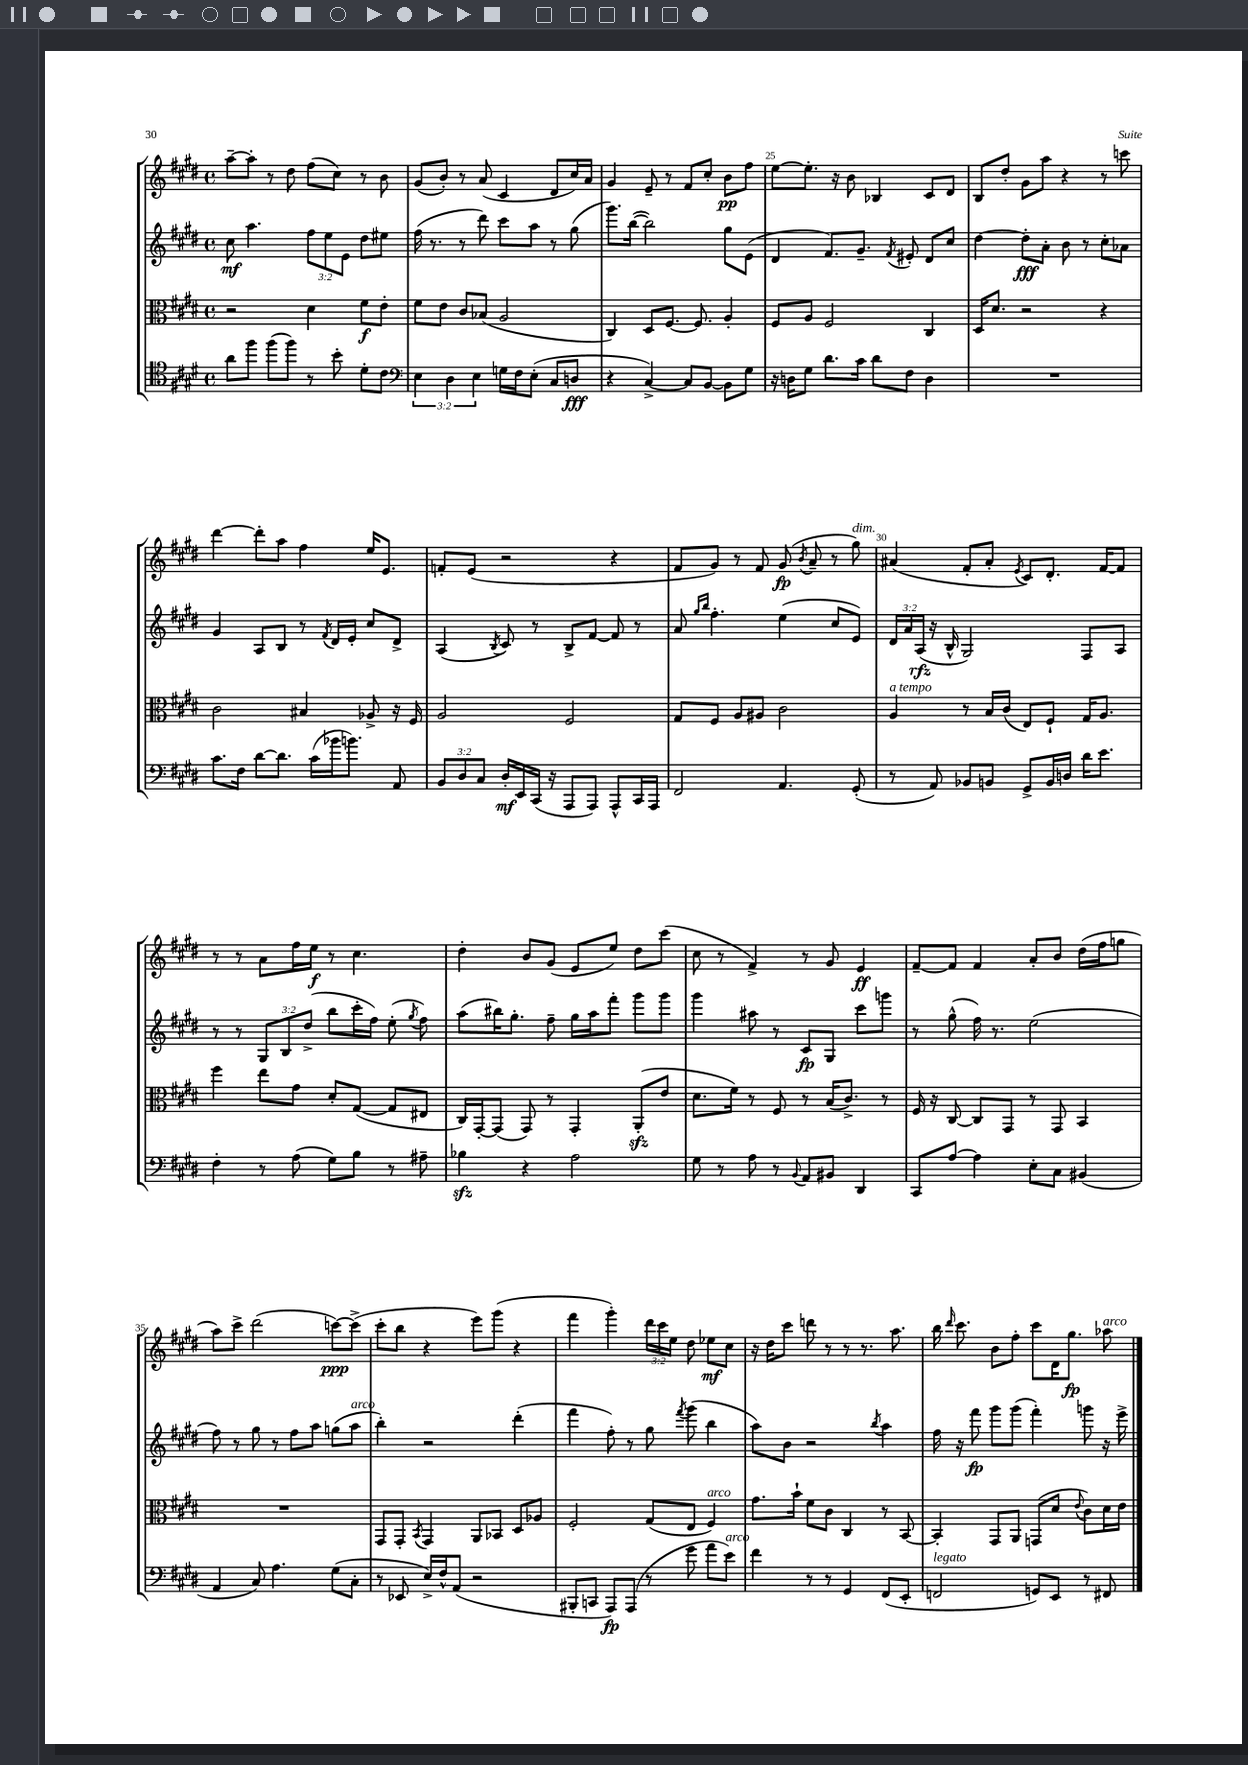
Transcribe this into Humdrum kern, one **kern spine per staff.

**kern	**dynam	**kern	**dynam	**kern	**dynam	**kern	**dynam
*part4	*part4	*part3	*part3	*part2	*part2	*part1	*part1
*staff4	*staff4	*staff3	*staff3	*staff2	*staff2	*staff1	*staff1
*clefC4	*	*clefC3	*	*clefG2	*	*clefG2	*
*k[f#c#g#d#]	*	*k[f#c#g#d#]	*	*k[f#c#g#d#]	*	*k[f#c#g#d#]	*
*M4/4	*	*M4/4	*	*M4/4	*	*M4/4	*
*met(c)	*	*met(c)	*	*met(c)	*	*met(c)	*
=22	=22	=22	=22	=22	=22	=22	=22
8a\L	.	2r	.	8cc#\	mf	[8aa~\L	.
8ff#\J	.	.	.	4.aa\	.	8aa'\J]	.
(8ff#\L	.	.	.	.	.	8r	.
8ff#\J)	.	.	.	.	.	8dd#\	.
8r	.	4d#\	.	12ff#\L	.	(8ff#\L	.
.	.	.	.	12ee\	.	.	.
8b'\	.	.	.	.	.	8cc#\J)	.
.	.	.	.	12e\J	.	.	.
8d#'\L	.	8f#\L	f	8dd#\L	.	8r	.
8c#\J	.	8e'\J	.	8ee#X\J	.	8b\	.
=23	=23	=23	=23	=23	=23	=23	=23
*clefF4	*	*	*	*	*	*	*
6E\	.	8f#\L	.	(16ff#\	.	(8g#/L	.
.	.	.	.	8.r	.	.	.
.	.	8e\J	.	.	.	8b'/J)	.
6D#\	.	.	.	.	.	.	.
.	.	8c#/L	.	8r	.	8r	.
6E\	.	.	.	.	.	.	.
.	.	(8B-X/J	.	8ddd#\)	.	(8a/	.
16Gn\LL	.	2A/	.	8ccc#\L	.	4c#/	.
16F#\J	.	.	.	.	.	.	.
(8E'\J	.	.	.	8aa\J	.	.	.
8C#/L	.	.	.	8r	.	8d#/L	.
8Dn/J	fff	.	.	(8gg#\	.	16cc#/L)	.
.	.	.	.	.	.	16a/JJ	.
=24	=24	=24	=24	=24	=24	=24	=24
4r	.	4C#/)	.	8.ggg#\L)	.	4g#/	.
.	.	.	.	([16bb\Jk	.	.	.
[4C#^/)	.	8D#/L	.	2bb\])	.	8e~/	.
.	.	[8.F#/J	.	.	.	8r	.
8C#/L]	.	.	.	.	.	8f#/L	.
.	.	8.F#/]	.	.	.	.	.
[8BB/J	.	.	.	.	.	8cc#'/J	.
8BB\L]	.	4A'/	.	8gg#\L	.	8b\L	pp
8G#\J	.	.	.	(8e\J	.	8ff#\J	.
=25	=25	=25	=25	=25	=25	=25	=25
16r	.	8F#/L	.	4d#/	.	[8ee\L	.
16Dn\KL	.	.	.	.	.	.	.
8G#\J	.	8A/J	.	.	.	8.ee'\J]	.
8.d#\L	.	2F#/	.	8.f#/L)	.	.	.
.	.	.	.	.	.	16r	.
.	.	.	.	.	.	8b\	.
16c#\Jk	.	.	.	8.g#~/J	.	.	.
8d#\L	.	.	.	.	.	4B-X/	.
.	.	.	.	8qf#/	.	.	.
8F#\J	.	.	.	8e#X'/	.	.	.
4D\	.	4C#/	.	8d#/L	.	8c#/L	.
.	.	.	.	8cc#/J	.	8d#/J	.
=26	=26	=26	=26	=26	=26	=26	=26
1r	.	16D#/KL	.	[4dd#\	.	8B/L	.
.	.	8.d#/J	.	.	.	.	.
.	.	.	.	.	.	8dd#'/J	.
.	.	2r	.	8dd#'\L]	fff	8g#\L	.
.	.	.	.	8a'\J	.	8aa\J	.
.	.	.	.	8b\	.	4r	.
.	.	.	.	8r	.	.	.
.	.	4r	.	8cc#'\L	.	8r	.
.	.	.	.	8a-X\J	.	8cccn\	.
!!LO:LB:g=z
=27	=27	=27	=27	=27	=27	=27	=27
8.c#\L	.	2c#\	.	4g#/	.	[4ddd#\	.
16F#\Jk	.	.	.	.	.	.	.
[8d#\L	.	.	.	8A/L	.	8ddd#'\L]	.
8.d#\J]	.	.	.	8B/J	.	8aa\J	.
.	.	4B#X/	.	8r	.	4ff#\	.
(16c#\LL	.	.	.	.	.	.	.
.	.	.	.	8qf#/	.	.	.
16b-X\J	.	.	.	16d#/LL	.	.	.
8.bn\J)	.	.	.	16e'/JJ	.	.	.
.	.	8A-X^/	.	8cc#/L	.	16ee/KL	.
.	.	.	.	.	.	8.e/J	.
8AA/	.	16r	.	8d#^/J	.	.	.
.	.	16F#/	.	.	.	.	.
=28	=28	=28	=28	=28	=28	=28	=28
12BB/L	.	2A/	.	(4A/	.	8fn'/L	.
12D#/	.	.	.	.	.	.	.
.	.	.	.	.	.	(8e/J	.
12C#/J	.	.	.	.	.	.	.
.	.	.	.	8qB/	.	.	.
16D#'/LL	mf	.	.	8c#/)	.	2r	.
16EE/	.	.	.	.	.	.	.
(16CC#/JJ	.	.	.	8r	.	.	.
16r	.	.	.	.	.	.	.
8AAA/L	.	2F#/	.	8B^/L	.	.	.
8AAA/J)	.	.	.	[8f#/J	.	.	.
8AAA^^/L	.	.	.	8f#/]	.	4r	.
16CC#/L	.	.	.	8r	.	.	.
16AAA/JJ	.	.	.	.	.	.	.
=29	=29	=29	=29	=29	=29	=29	=29
2FF#/	.	8G#/L	.	8a/	.	8f#/L	.
.	.	.	.	16qqgg#/LL	.	.	.
.	.	.	.	16qqbb/JJ	.	.	.
.	.	8F#/J	.	4.ff#'\	.	8g#/J)	.
.	.	8A/L	.	.	.	8r	.
.	.	8A#X/J	.	.	.	8f#/	.
4.AA/	.	2c#\	.	(4ee\	.	(8g#/	fp
.	.	.	.	.	.	8qb/	.
.	.	.	.	.	.	8a~/	.
.	.	.	.	8cc#/L	.	8r	.
!	!	!	!	!	!	!LO:TX:a:i:t=dim.	!
(8GG#'/	.	.	.	8e/J)	.	8gg#\)	.
=30	=30	=30	=30	=30	=30	=30	=30
!	!	!LO:TX:a:i:t=a tempo	!	!	!	!	!
8r	.	4A/	.	24d#/LL	.	(4a#X/	.
.	.	.	.	24a/	.	.	.
.	.	.	.	(24A/JJ	rfz	.	.
8AA/)	.	.	.	16r	.	.	.
.	.	.	.	16B^^/	.	.	.
8BB-X/L	.	8r	.	2G#/)	.	8f#'/L	.
8BBn/J	.	16B/LL	.	.	.	8a#'/J	.
.	.	(16c#/JJ	.	.	.	.	.
.	.	.	.	.	.	8qe/	.
8GG#^/L	.	8E/L)	.	.	.	8c#/L)	.
16BB/L	.	8F#`/J	.	.	.	8.d#'/J	.
16Dn/JJ	.	.	.	.	.	.	.
16d#\KL	.	16G#/KL	.	8F#/L	.	.	.
8.e\J	.	8.A/J	.	.	.	[16f#/KL	.
.	.	.	.	8A/J	.	8f#/J]	.
!!LO:LB:g=z
=31	=31	=31	=31	=31	=31	=31	=31
4F#'\	.	4ff#\	.	8r	.	8r	.
.	.	.	.	8r	.	8r	.
8r	.	8ee\L	.	12G#/L	.	8a\L	.
.	.	.	.	12B/	.	.	.
(8A\	.	8g#\J	.	.	.	16ff#\L	.
.	.	.	.	(12dd#^/J	.	.	.
.	.	.	.	.	.	16ee\JJ	f
8G#\L)	.	8d#'/L	.	8bb\L	.	8r	.
8B\J	.	([8G#/J	.	16ccc#'\L	.	4.cc#\	.
.	.	.	.	16ff#\JJ)	.	.	.
8r	.	8G#/L]	.	(8ee'\	.	.	.
.	.	.	.	8qgg#/	.	.	.
8A#X~\	.	8E#X/J	.	8ff#\)	.	.	.
=32	=32	=32	=32	=32	=32	=32	=32
4B-Xzz\	.	16C#/LL)	.	(8aa\L	.	4dd#'\	.
.	.	[16GG#'/J	.	.	.	.	.
.	.	(8GG#/J]	.	16bb#X\K)	.	.	.
.	.	.	.	8.gg#'\J	.	.	.
4r	.	8GG#/)	.	.	.	8b/L	.
.	.	8r	.	8ff#~\	.	(8g#/J	.
2A\	.	4GG#'/	.	16gg#\LL	.	8e/L	.
.	.	.	.	16aa\J	.	.	.
.	.	.	.	8fff#'\J	.	8ee/J)	.
.	.	(8AAzz'/L	.	8ggg#\L	.	8dd#\L	.
.	.	8e/J	.	8ggg#\J	.	(8ccc#\J	.
=33	=33	=33	=33	=33	=33	=33	=33
8G#\	.	8.d#\L	.	4ggg#\	.	8cc#\	.
8r	.	.	.	.	.	8r	.
.	.	16f#\Jk)	.	.	.	.	.
8A\	.	8r	.	8aa#X\	.	4f#^/)	.
8r	.	8F#/	.	8r	.	.	.
8qqBB/	.	.	.	.	.	.	.
8AA/L	.	8r	.	8c#/L	fp	8r	.
8BB#X/J	.	(16B/KL	.	8G#/J	.	8g#/	.
.	.	8.c#^/J)	.	.	.	.	.
4DD#/	.	.	.	8ccc#\L	.	4e/	ff
.	.	8r	.	8gggn\J	.	.	.
=34	=34	=34	=34	=34	=34	=34	=34
8CC#/L	.	16F#/	.	8r	.	[8f#~/L	.
.	.	16r	.	.	.	.	.
[8A/J	.	[8C#/	.	(8gg#^^\	.	8f#/J]	.
4A\]	.	8C#/L]	.	16ff#\)	.	4f#/	.
.	.	.	.	8.r	.	.	.
.	.	8GG#/J	.	.	.	.	.
8E'\L	.	8r	.	(2ee\	.	8a'/L	.
8C#\J	.	8GG#/	.	.	.	8b/J	.
(4BB#X/	.	4BB/	.	.	.	(16dd#\LL	.
.	.	.	.	.	.	16ff#\J	.
.	.	.	.	.	.	8ggn\J	.
!!LO:LB:g=z
=35	=35	=35	=35	=35	=35	=35	=35
4AA/	.	1r	.	8ff#\)	.	8aa\L)	.
.	.	.	.	8r	.	8ccc#^\J	.
8C#/)	.	.	.	8gg#\	.	(2ddd#\	.
4.A\	.	.	.	8r	.	.	.
.	.	.	.	8ff#\L	.	.	.
.	.	.	.	8aa\J	.	.	.
(8G#\L	.	.	.	(8ggn\L	.	[8cccn\L)	ppp
!	!	!	!	!LO:TX:a:i:t=arco	!	!	!
8C#'\J	.	.	.	8aa\J	.	(8ccc^\J]	.
=36	=36	=36	=36	=36	=36	=36	=36
8r	.	8GG#/L	.	4bb'\)	.	8ccc#'\L	.
8EE-X/	.	8GG#'/J	.	.	.	8bb\J	.
.	.	8qBB/	.	.	.	.	.
16E^/LL)	.	4GG#/	.	2r	.	4r	.
16F#^^/J	.	.	.	.	.	.	.
(8AA/J	.	.	.	.	.	.	.
2r	.	8AA/L	.	.	.	8eee\L)	.
.	.	8BB-X/J	.	.	.	(8ggg#\J	.
.	.	8D#/L	.	(4ddd#'\	.	4r	.
.	.	8A-X/J	.	.	.	.	.
=37	=37	=37	=37	=37	=37	=37	=37
8BBB#X'/L	.	2F#'/	.	4fff#\	.	4fff#\	.
8CCn/J	.	.	.	.	.	.	.
8AAA/L)	fp	.	.	8ff#'\)	.	4ggg#'\)	.
(8AAA/J	.	.	.	8r	.	.	.
8r	.	(8G#/L	.	8gg#\	.	24ddd#\LL	.
.	.	.	.	.	.	24ccc#\	.
.	.	.	.	.	.	24ee\JJ	.
.	.	.	.	8qfff#/	.	.	.
8g#\	.	8E/J	.	(8ggg#\	.	8dd#\	.
!	!	!LO:TX:a:i:t=arco	!	!	!	!	!
8a\L	.	4F#/)	.	4bb\	.	8ee-X\L	mf
!LO:TX:a:i:t=arco	!	!	!	!	!	!	!
8e\J)	.	.	.	.	.	8cc#\J	.
=38	=38	=38	=38	=38	=38	=38	=38
4f#\	.	8.g#\L	.	8aa\L)	.	16r	.
.	.	.	.	.	.	16dd#\KL	.
.	.	.	.	8b\J	.	8ccc#\J	.
.	.	16b`\Jk	.	.	.	.	.
8r	.	8f#\L	.	2r	.	8dddn\	.
8r	.	8c#\J	.	.	.	8r	.
4GG#/	.	4C#/	.	.	.	8r	.
.	.	.	.	.	.	8.r	.
.	.	.	.	8qbb/	.	.	.
(8FF#/L	.	8r	.	4aa\	.	.	.
.	.	.	.	.	.	8.aa\	.
8EE'/J	.	[8BB/	.	.	.	.	.
=39	=39	=39	=39	=39	=39	=39	=39
!LO:TX:a:i:t=legato	!	!	!	!	!	!	!
2FFn/	.	4BB'/]	.	16ff#\	.	16bb\	.
.	.	.	.	.	.	16qqddd#/	.
.	.	.	.	16r	.	8.ccc#\	.
.	.	.	.	8fff#\	fp	.	.
.	.	8GG#/L	.	8ggg#\L	.	8b\L	.
.	.	8AA/J	.	(8ggg#\J	.	8ff#'\J	.
8GGn/L)	.	(8GGn/L	.	4fff#'\)	.	8ccc#\L	.
8EE/J	.	8d#/J	.	.	.	16d#\K	.
.	.	.	.	.	.	8.gg#\J	fp
.	.	8qqe/	.	.	.	.	.
8r	.	8c#\L)	.	8gggn\	.	.	.
!	!	!	!	!	!	!LO:TX:a:i:t=arco	!
8FF#X/	.	16d#\L	.	16r	.	8aa-X\	.
.	.	16e\JJ	.	16eee^\	.	.	.
==	==	==	==	==	==	==	==
*-	*-	*-	*-	*-	*-	*-	*-
